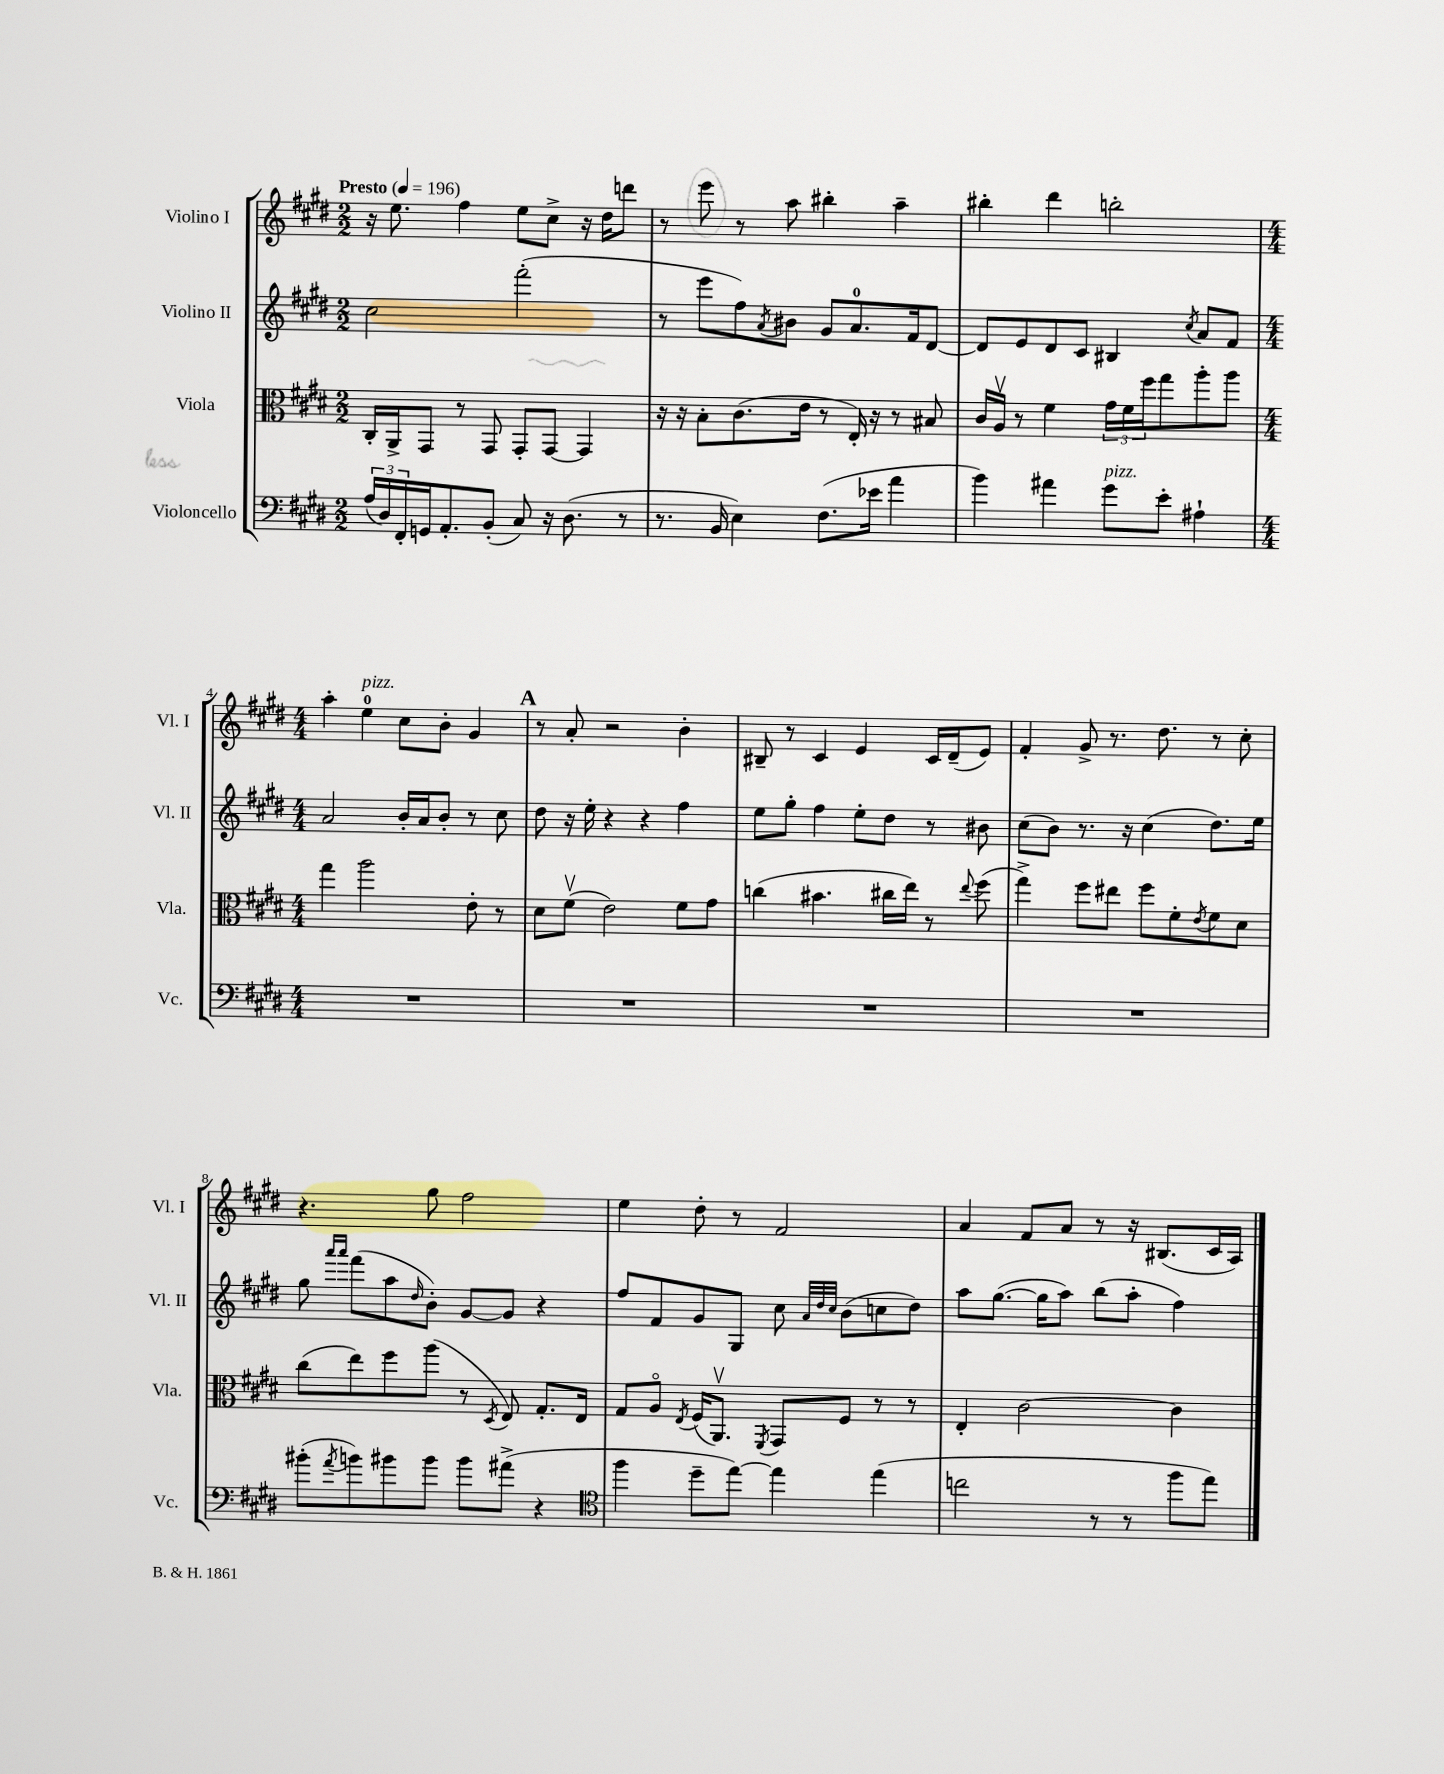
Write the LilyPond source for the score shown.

<<
\new StaffGroup <<
\new Staff = "s0" \with { instrumentName = "Violino I" shortInstrumentName = "Vl. I" } {
    \clef treble \key e \major \numericTimeSignature \time 2/2 \tempo "Presto" 4 = 196
    r16 e''8. fis''4 e''8 cis''8-> r16 dis''16 d'''8 |
    r8 e'''8 r8 a''8 bis''4-. a''4-- |
    bis''4-. dis'''4 b''2-. |
    \numericTimeSignature \time 4/4 a''4-. e''4-0^\markup { \italic "pizz." } cis''8 b'8-. gis'4 |
    \mark \markup { \bold "A" } r8 a'8-. r2 b'4-. |
    bis8-- r8 cis'4 e'4 cis'16 dis'16--( e'8) |
    fis'4-. gis'8-> r8. dis''8. r8 cis''8-. |
    r4. gis''8 fis''2 |
    e''4 dis''8-. r8 fis'2 |
    a'4 fis'8 a'8 r8 r16 bis8.( cis'16 a16) \bar "|." |
}
\new Staff = "s1" \with { instrumentName = "Violino II" shortInstrumentName = "Vl. II" } {
    \clef treble \key e \major \numericTimeSignature \time 2/2
    cis''2 fis'''2-.( |
    r8 e'''8 fis''8) \acciaccatura { a'8 } bis'8 gis'8 a'8.-0 fis'16 dis'8~ |
    dis'8 e'8 dis'8 cis'8 bis4 \acciaccatura { cis''8 } a'8 fis'8 |
    \numericTimeSignature \time 4/4 a'2 b'16-. a'16 b'8-. r8 cis''8 |
    \mark \markup { \bold "A" } dis''8 r16 e''16-. r4 r4 fis''4 |
    e''8 gis''8-. fis''4 e''8-. dis''8 r8 bis'8 |
    cis''8( b'8) r8. r16 cis''4( dis''8.) e''16 |
    gis''8 \grace { a'''16 a'''16 } fis'''8( a''8 \grace { dis''16 } b'8-.) gis'8~ gis'8 r4 |
    fis''8 fis'8 gis'8 gis8 cis''8 \grace { a'32 dis''32 cis''32 } b'8( c''8 dis''8) |
    a''8 gis''8.~( gis''16 a''8) b''8( a''8-. fis''4) \bar "|." |
}
\new Staff = "s2" \with { instrumentName = "Viola" shortInstrumentName = "Vla." } {
    \clef alto \key e \major \numericTimeSignature \time 2/2
    cis16-. a,16-> gis,8 r8 gis,8 gis,8-. gis,8~ gis,4 |
    r16 r16 b8-. cis'8.( e'16 r8 e16-.) r16 r8 bis8 |
    cis'16 a16\upbow r8 fis'4 \tuplet 3/2 { gis'16 fis'16 fis''16 } gis''8 a''8-. a''8 |
    \numericTimeSignature \time 4/4 gis''4 a''2 e'8-. r8 |
    \mark \markup { \bold "A" } dis'8 fis'8\upbow( e'2) fis'8 gis'8 |
    c''4( bis'4. cis''16 e''16) r8 \appoggiatura { e''8 } fis''8( |
    gis''4->) fis''8 eis''8 fis''8 fis'8-. \acciaccatura { e'8 } fis'8 dis'8 |
    cis''8( e''8) fis''8 a''8( r8 \acciaccatura { dis8 } e8) gis8.-. e16 |
    gis8 a8\flageolet \acciaccatura { e8 } fis16( a,8.\upbow) \acciaccatura { fis,8 } gis,8 fis8 r8 r8 |
    e4-. cis'2~ cis'4 \bar "|." |
}
\new Staff = "s3" \with { instrumentName = "Violoncello" shortInstrumentName = "Vc." } {
    \clef bass \key e \major \numericTimeSignature \time 2/2
    \tuplet 3/2 { a16( dis16) fis,16-. } g,16 a,8.-. b,8-.( cis8) r16 dis8.( r8 |
    r8. b,16 e4) fis8.( ees'16 a'4 |
    b'4) ais'4 gis'8^\markup { \italic "pizz." } e'8-. ais4-! |
    \numericTimeSignature \time 4/4 R1 |
    \mark \markup { \bold "A" } R1 |
    R1 |
    R1 |
    bis'8-.( \acciaccatura { a'8 } b'8) bis'8 bis'8 bis'8 ais'8->( r4 |
    \clef tenor fis''4 dis''8-- e''8~) e''4 e''4( |
    c''2 r8 r8 fis''8 e''8) \bar "|." |
}
>>
>>
